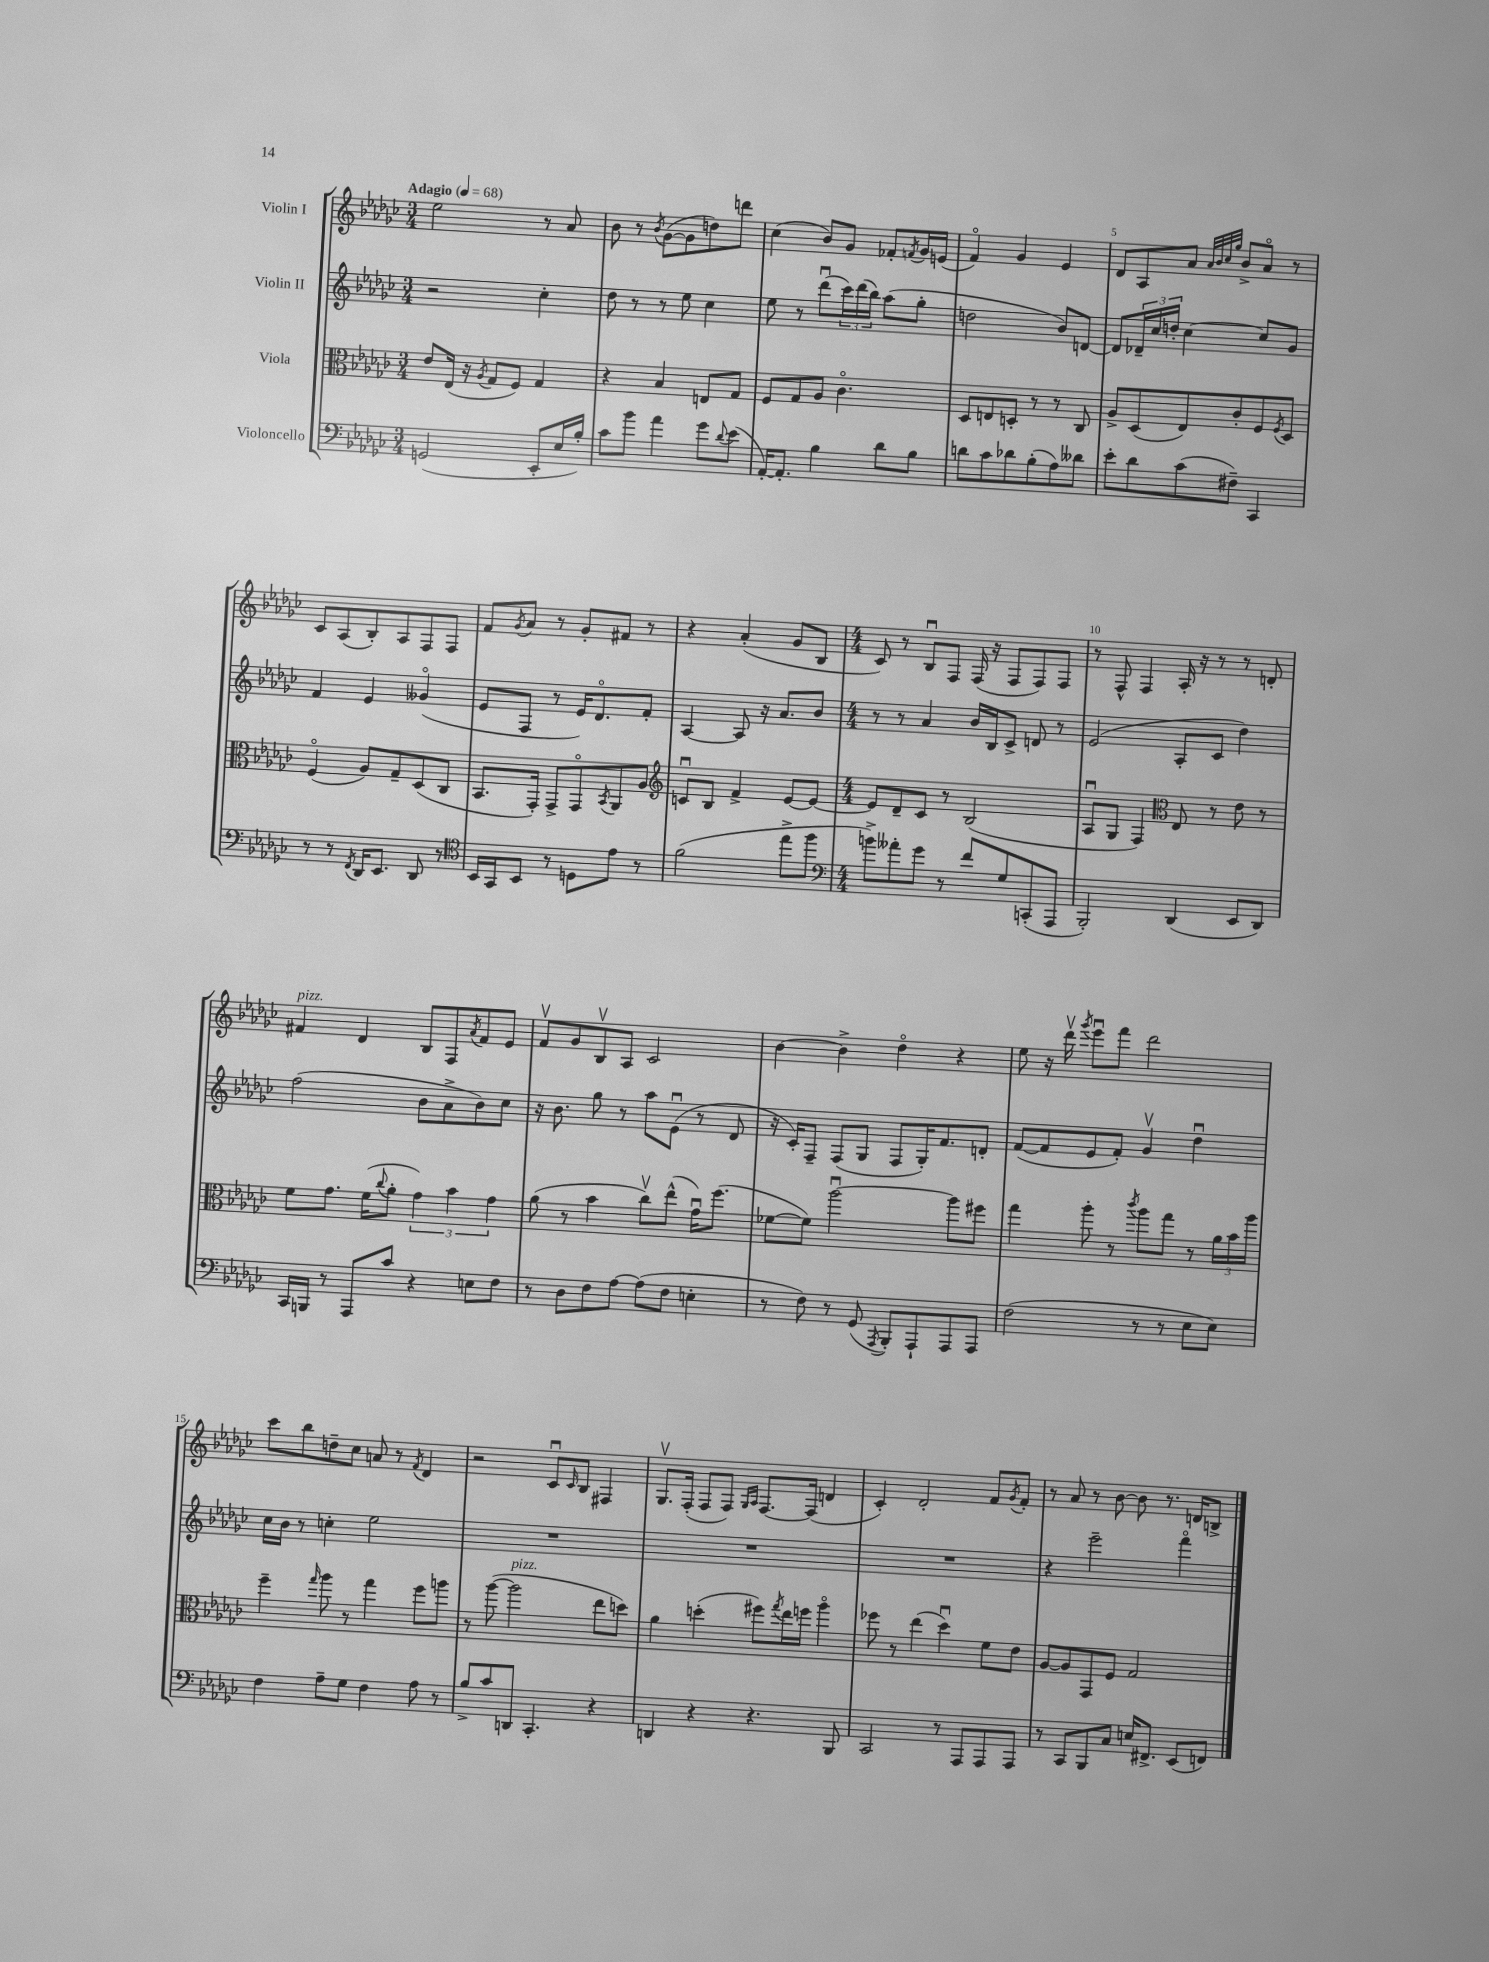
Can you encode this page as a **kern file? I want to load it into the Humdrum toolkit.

**kern	**kern	**kern	**kern
*staff4	*staff3	*staff2	*staff1
*clefF4	*clefC3	*clefG2	*clefG2
*k[b-e-a-d-g-c-]	*k[b-e-a-d-g-c-]	*k[b-e-a-d-g-c-]	*k[b-e-a-d-g-c-]
*M3/4	*M3/4	*M3/4	*M3/4
*MM68	*MM68	*MM68	*MM68
(2GG/	8e-/L	2r	2ee-\
.	(16E-/Jk	.	.
.	16r	.	.
.	8qA-/	.	.
.	8G-/L	.	.
.	8F/J)	.	.
8EE-'/L	4G-/	4cc-'\	8r
16E-/L	.	.	8a-/
16B-'/JJ)	.	.	.
=	=	=	=
8c-\L	4r	8dd-\	8b-\
8b-\J	.	8r	8r
.	.	.	8qb-/
4a-\	4B-/	8r	([8g-\L
.	.	8ee-\	8g-\]
8g-\L	8E/L	4cc-\	8dd\)
8qqd-/	.	.	.
(8e-\J	8G-/J	.	8ddd\J
=	=	=	=
[16AA-'/LK)	8F/L	8ee-\	(4cc-\
8.AA-'/]J	.	.	.
.	8G-/	8r	.
4B-\	8A-/J	(8ddd-u\L	8b-/L)
.	4.c-o\	24ccc-\L)	8g-/J
.	.	(24ddd-\	.
.	.	24bb-\JJ)	.
8d-\L	.	(8aa-\L	8f-'/L
.	.	.	8qf/
8B-\J	.	8gg-'\J	16g-/L
.	.	.	(16e/JJ
=	=	=	=
8d\L	8D-/L	2dd\	4fo/)
8c-\	8E/	.	.
8d-\	8D'/J	.	4g-/
(8B-'\	8r	.	.
8A-\)	8r	8b-/L)	4e-/
8d--\J	8C-/	[8d/J	.
=	=	=	=
8e-'\L	8A-^/L	8d/]L	8d-/L
8d-\	(8D-/	24d-~/L	8A-/
.	.	24cc-/	.
.	.	24dd'/JJ	.
(8c-\	8E-/)	[4cc-\	8a-/J
.	.	.	32qqa-/LLL
.	.	.	32qqb-/
.	.	.	32qqcc-/
.	.	.	32qqgg-/JJJ
8F#~\J)	8c-'/	.	8b-^/L
4CC-/	8F/	8cc-/]L	8a-o/J
.	8qF/	.	.
.	8D-/J	8g-/J	8r
=	=	=	=
8r	(4Fo/	4f/	8c-/L
8r	.	.	(8A-/
8qFF/	.	.	.
16DD-/LK	8A-/L)	4e-/	8B-'/)
8.EE-/J	.	.	.
.	8G-~/	.	8A-/
8DD-/	(8D-/	(4g--o/	8F/
8r	8C-/J	.	8F/J
=	=	=	=
*clefC4	*	*	*
16BB-/LL	8.BB-/L	8e-/L	8f/L
16GG-/J	.	.	.
.	.	.	8qg-/
8BB-/J	.	8F/J	8a-/J
.	16GG-'/Jk)	.	.
8r	8GG-^/L	8r	8r
8D\L	8GG-o/	16e-/LK)	8g-'/L
.	.	8.d-o/	.
.	8qBB-/	.	.
8e-\J	8AA-/	.	8f#/J
8r	8A-/J	8f'/J	8r
=	=	=	=
*	*clefG2	*	*
(2f\	8cu/L	[4A-/	4r
.	8B-/J	.	.
.	4f^/	8A-/]	(4a-'/
.	.	16r	.
.	.	8.a-/L	.
8ee-^\L	[8e-/L	.	8g-/L
8ff\J	8e-/_J	8b-/J	8B-/J
=	=	=	=
*clefF4	*	*	*
*M4/4	*M4/4	*M4/4	*M4/4
8b^\L)	8e-/]L	8r	8c-/)
8a--'\	8d-~/	8r	8r
8g-\J	8c-/J	4a-/	8B-u/L
8r	8r	.	8F/J
8f/L	(2B-/	16b-/LL	(16F/
.	.	16B-/J	16r
8G-/	.	8c-^/J	8F/L
(8CC'/	.	8d/	8F/)
8AAA-/J	.	8r	8F/J
=	=	=	=
2BBB-'/)	8A-u/L	(2e-/	8r
.	8G-/J	.	8F^^/
.	4F/)	.	4F/
*	*clefC3	*	*
(4DD-/	8E-/	8A-'/L	16A-'/
.	.	.	16r
.	8r	8c-/J	8r
8EE-/L	8e-\	4dd-\)	8r
8DD-/J)	8r	.	8d'/
=	=	=	=
16CC-/LL	8f\L	(2ff\	4f#/
16BBB/JJ	.	.	.
8r	8.g-\J	.	.
8AAA-/L	.	.	4d-/
.	(16f\LK	.	.
.	8qqcc-/	.	.
8c-/J	8a-'\J	.	.
4r	6g-\)	8b-\L	8B-/L
.	.	8a-^\	8F/
.	6b-\	.	.
.	.	.	8qa-/
8E\L	.	8b-\)	8f#/
.	6g-\	.	.
8F\J	.	8cc-\J	8e-/J
=	=	=	=
8r	(8a-\	16r	8fv/L
.	.	8.b-\	.
8D-\L	8r	.	8g-/
8F\	4b-\	8gg-\	8B-v/
[8A-\J	.	8r	8A-/J
(8A-\]L	8cc-v\L)	8aa-\L	2c-/
8F\J	(8ee-^^\J	(8e-u\J	.
4E'\	16g-u\LK)	8r	.
.	(8.ff\J	.	.
.	.	8d-/	.
=	=	=	=
8r	[8f-\L	16r	[4b-\
.	.	16c-'/LK)	.
8F\)	8f-\]J)	8F~/J	.
8r	[2aa-u\	(8F/L	4b-^\]
(8GG-/	.	8G-/J	.
8qAAA-/	.	.	.
8BBB-'/L)	.	8F/L	4dd-o\
8AAA-`/	.	16G-'/K)	.
.	.	8.f/	.
8AAA-/	8aa-\]L	.	4r
8AAA-/J	8ff#\J	8d'/J	.
=	=	=	=
(2F\	4gg-\	([8f/L	8ee-\
.	.	8f/]	16r
.	.	.	16ddd-v\
.	.	.	8qggg-/
.	8aa-'\	8e-/	8eee-u\L
.	8r	8f'/J)	8fff\J
.	8qccc-/	.	.
8r	8aa-\L	4g-v/	2ddd-\
8r	8gg-\J	.	.
8E-\L	8r	4dd-u\	.
8E-\J)	24a-\LL	.	.
.	24b-\	.	.
.	24aa-\JJ	.	.
=	=	=	=
4F\	4ff~\	16cc-\LL	8ccc-\L
.	.	16b-\JJ	.
.	.	8r	8bb-\
.	16qqgg-/	.	.
8A-~\L	8aa-\	4cc'\	8dd~\
8G-\J	8r	.	8cc-\J
4F\	4gg-\	2ee-\	8a/
.	.	.	8r
.	.	.	8qf/
8A-\	8ff\L	.	4d-/
8r	8aa\J	.	.
=	=	=	=
8B-^/L	8r	1r	2r
8c-/	([8aa-\	.	.
8DD/J	2aa-\]	.	.
4.CC-'/	.	.	.
.	.	.	8c-u/L
.	.	.	16qqc-/
.	.	.	8B-/J
4r	8ee-\L	.	4F#/
.	8dd\J)	.	.
=	=	=	=
4DD/	4a-\	1r	8.G-v/L
.	.	.	(16F'/Jk
4r	(4dd'\	.	8F/L
.	.	.	8F/J)
.	.	.	16qqG-/LL
.	.	.	16qqA-/JJ
4.r	8ff#\L)	.	[8.F/L
.	8qgg-/	.	.
.	16ee-\L	.	.
.	16ff\JJ	.	(16F/]Jk
.	4aa-o\	.	4d/
8BBB-/	.	.	.
=	=	=	=
2CC-/	8ff-\	1r	4c-'/)
.	8r	.	.
.	(4ee-\	.	2d-'/
8r	4dd-u\)	.	.
8AAA-/L	.	.	.
8AAA-/	8f\L	.	8f/L
.	.	.	8qg-/
8AAA-/J	8e-\J	.	8f'/J
=	=	=	=
8r	[8A-/L	4r	8r
8CC-/L	8A-/]	.	8a-/
8BBB-/	8GG-/	2eee-~\	8r
8C-/J	8F/J	.	[8b-\
16E/LK	2G-/	.	8b-\]
8.FF#^/J	.	.	.
.	.	.	8.r
(8EE-/L	.	4fffo\	.
.	.	.	16d/LK
8FF/J)	.	.	8B^/J
==	==	==	==
*-	*-	*-	*-
